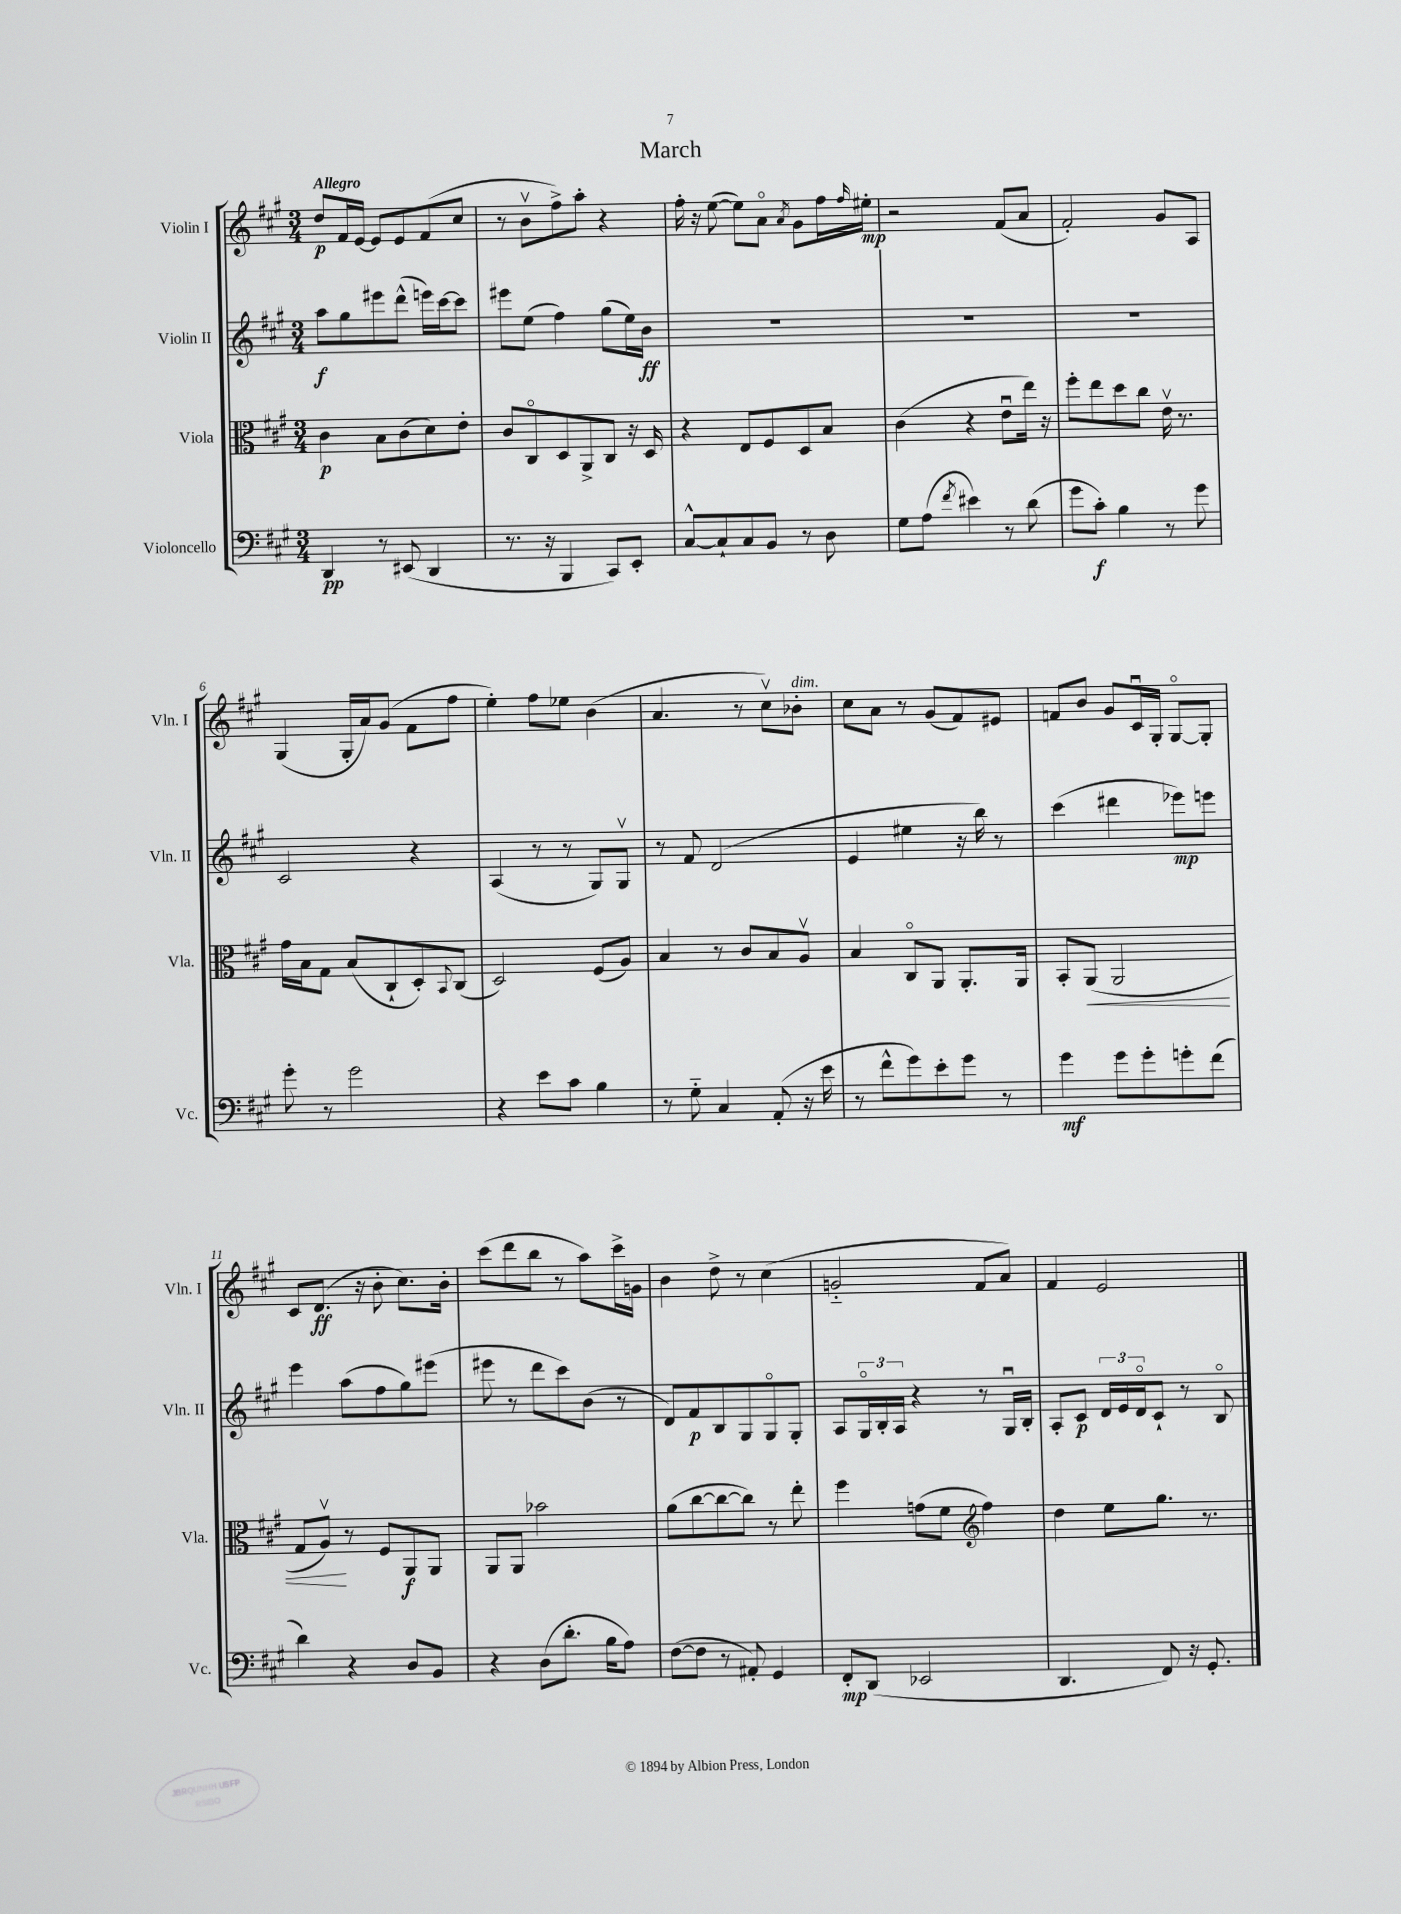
\header { title = "March" }
<<
\new StaffGroup <<
\new Staff = "s0" \with { instrumentName = "Violin I" shortInstrumentName = "Vln. I" } {
    \clef treble \key a \major \numericTimeSignature \time 3/4 \tempo "Allegro"
    d''8\p fis'16 e'16~ e'8 e'8 fis'8( cis''8 |
    r8 b'8\upbow fis''8->) a''8-. r4 |
    fis''16-. r16 e''8~( e''8) a'8\flageolet \acciaccatura { a'8 } gis'8 fis''16 \grace { fis''16 } eis''16-.\mp |
    r2 fis'8( a'8 |
    fis'2-.) gis'8 a8 |
    gis4( gis16-. a'16) gis'8( fis'8 fis''8 |
    e''4-.) fis''8 ees''8 b'4( |
    a'4. r8 cis''8\upbow) bes'8-.^\markup { \italic "dim." } |
    cis''8 a'8 r8 gis'8( fis'8) eis'8 |
    f'8 b'8 gis'8 cis'16\downbow gis16-. gis8~\flageolet gis8-. |
    cis'8 d'8.\ff( r16 b'8-. cis''8.) b'16-. |
    cis'''8( d'''8 b''8 r8 a''8) cis'''16-> g'16 |
    b'4 d''8-> r8 cis''4( |
    g'2-_ fis'8 a'8) |
    fis'4 e'2 \bar "|." |
}
\new Staff = "s1" \with { instrumentName = "Violin II" shortInstrumentName = "Vln. II" } {
    \clef treble \key a \major \numericTimeSignature \time 3/4
    a''8\f gis''8 eis'''8 d'''8-^( e'''16) cis'''16~ cis'''8 |
    eis'''8 e''8( fis''4) gis''8( e''16) b'16\ff |
    R2. |
    R2. |
    R2. |
    cis'2 r4 |
    a4( r8 r8 gis8) gis8\upbow |
    r8 fis'8 d'2( |
    e'4 eis''4 r16 b''16) r8 |
    cis'''4( dis'''4 ees'''8\mp) e'''8 |
    e'''4 a''8( fis''8 gis''8) eis'''8( |
    eis'''8 r8 d'''8 cis'''8) b'8( r8 |
    d'8) fis'8\p b8 gis8 gis8\flageolet gis8-. |
    a8 \tuplet 3/2 { gis16\flageolet b16-. a16 } r4 r8 gis16\downbow b16-. |
    a8-. cis'8\p \tuplet 3/2 { d'16 e'16 d'16\flageolet } cis'8-! r8 b8\flageolet \bar "|." |
}
\new Staff = "s2" \with { instrumentName = "Viola" shortInstrumentName = "Vla." } {
    \clef alto \key a \major \numericTimeSignature \time 3/4
    cis'4\p b8 cis'8( d'8) e'8-. |
    cis'8 cis8\flageolet d8 a,8-> cis8 r16 d16 |
    r4 e8 fis8 d8 b8 |
    cis'4( r4 e'8\downbow e''16) r16 |
    fis''8-. e''8 d''8 cis''8 e'16\upbow r8. |
    gis'16 b16 gis8 b8( cis8-! d8-.) \appoggiatura { b,8 } cis8( |
    d2) fis8( a8) |
    b4 r8 cis'8 b8 a8\upbow |
    b4 cis8\flageolet a,8 a,8.-. a,16 |
    b,8-. a,8\<( a,2 |
    gis8 a8\upbow\!) r8 fis8 a,8\f a,8 |
    a,8 a,8 bes'2 |
    a'8( cis''8~ cis''8~ cis''8) r8 e''8-. |
    fis''4 g'8( fis'8 \clef treble fis''4) |
    d''4 e''8 gis''8. r8. \bar "|." |
}
\new Staff = "s3" \with { instrumentName = "Violoncello" shortInstrumentName = "Vc." } {
    \clef bass \key a \major \numericTimeSignature \time 3/4
    d,4\pp r8 eis,8( d,4 |
    r8. r16 b,,4 cis,8) e,8-. |
    cis8~-^ cis8-! cis8 b,8 r8 d8 |
    gis8 a8( \acciaccatura { fis'8 } eis'4) r8 d'8( |
    gis'8 cis'8-.\f) b4 r8 gis'8 |
    gis'8-. r8 gis'2 |
    r4 e'8 cis'8 b4 |
    r8 gis8-_ cis4 a,8-.( r16 e'16 |
    r8 fis'8-^ gis'8) e'8-. gis'8 r8 |
    gis'4\mf gis'8 gis'8-. g'8-. fis'8( |
    d'4) r4 d8 b,8 |
    r4 d8( d'8.-. b16 a8) |
    fis8~( fis8 r8 ais,8-.) gis,4 |
    fis,8-.\mp d,8( ees,2 |
    d,4. fis,8) r16 gis,8.-. \bar "|." |
}
>>
>>
